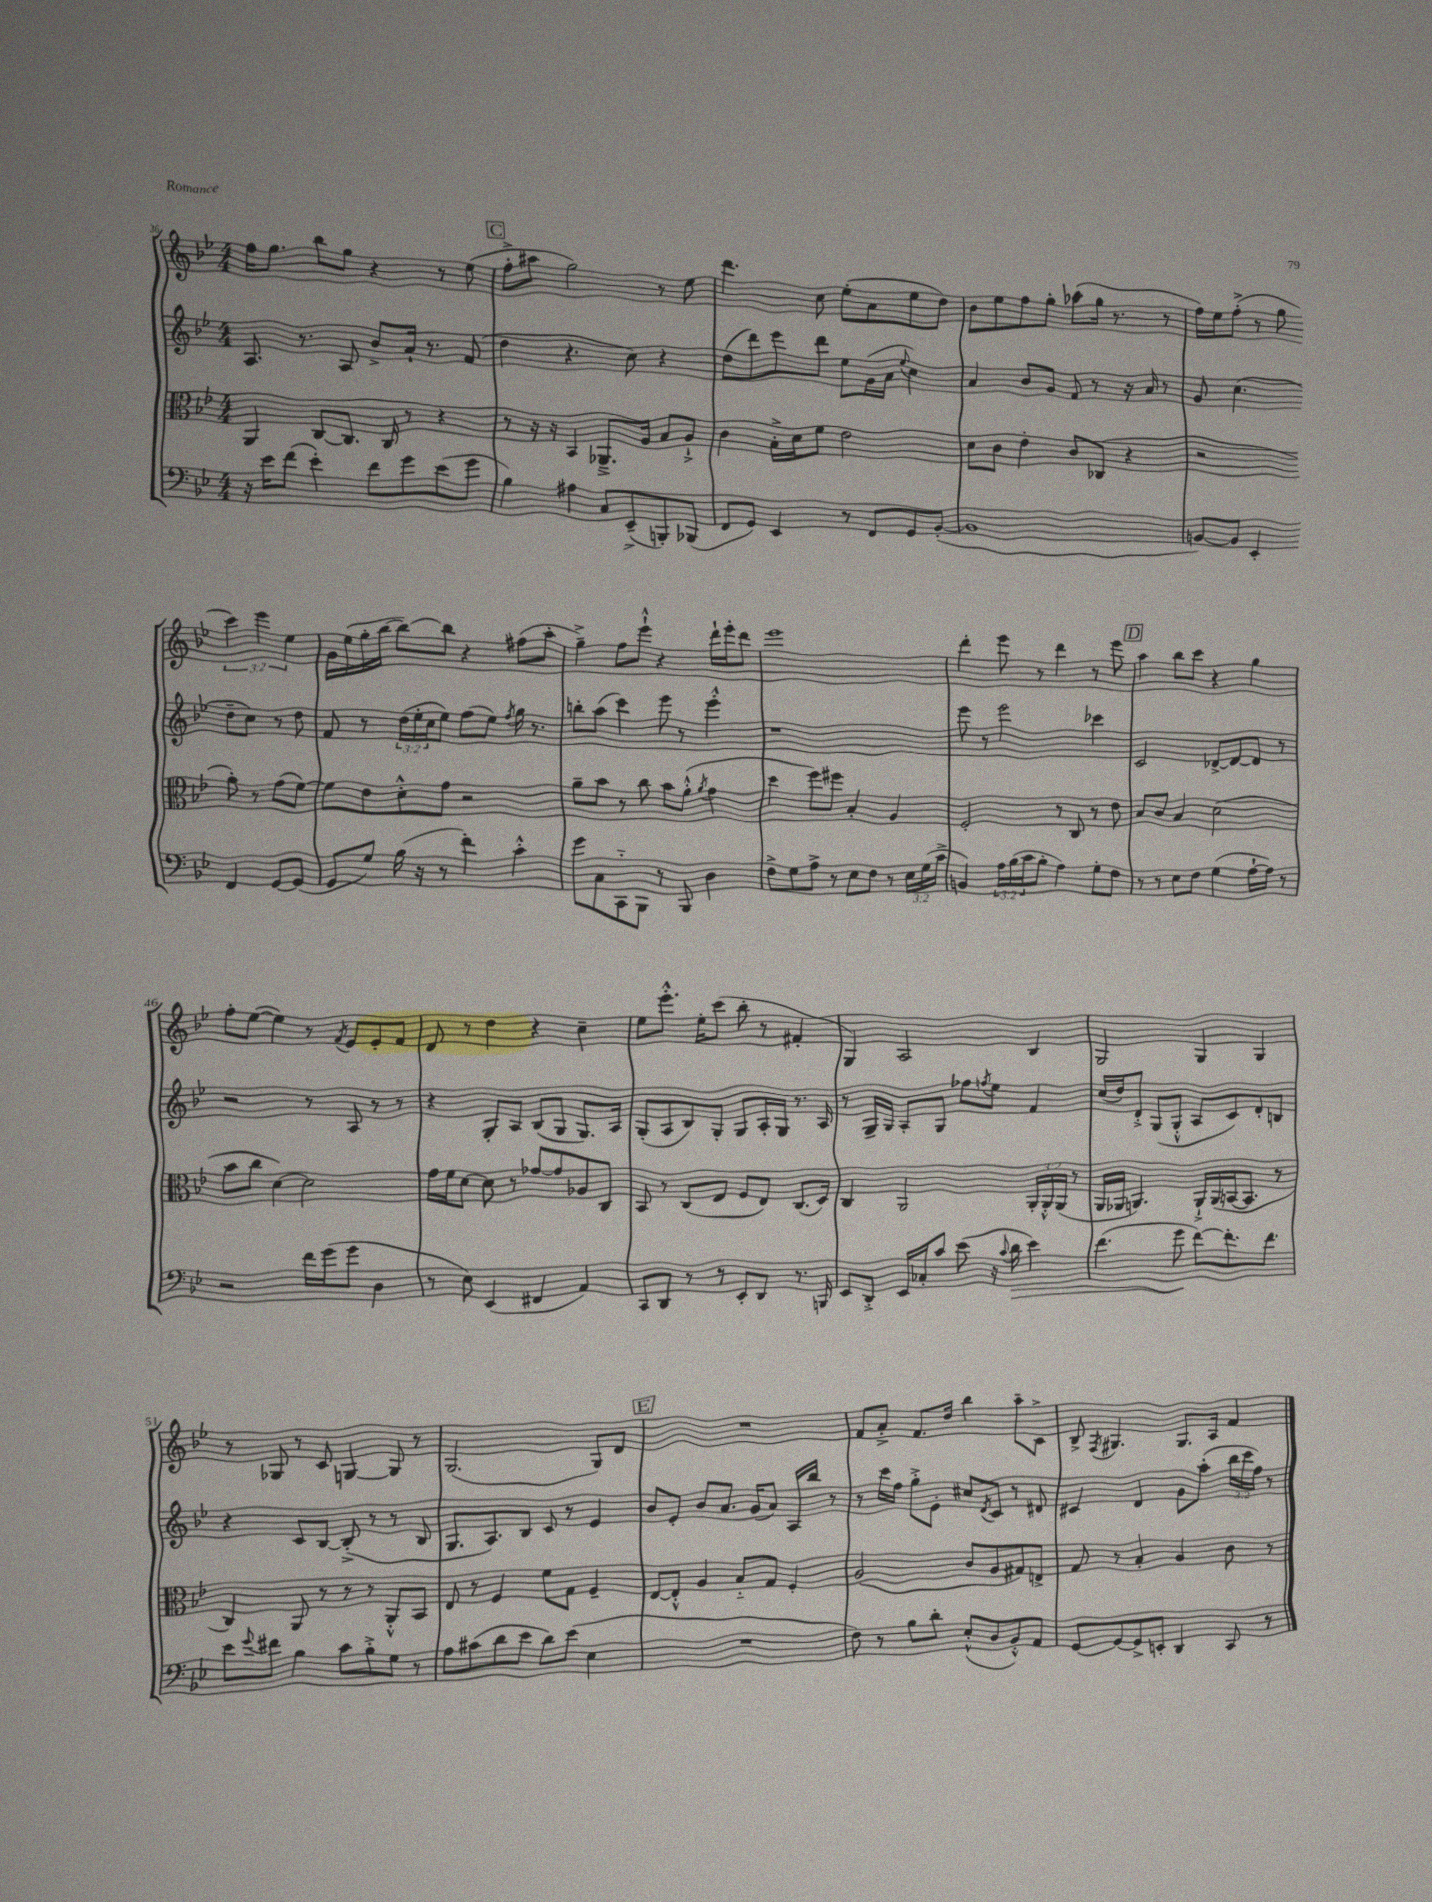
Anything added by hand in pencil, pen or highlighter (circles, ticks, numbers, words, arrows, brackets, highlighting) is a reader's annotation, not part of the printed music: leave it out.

**kern	**dynam	**kern	**kern	**kern
*part4	*part4	*part3	*part2	*part1
*staff4	*staff4	*staff3	*staff2	*staff1
*clefF4	*	*clefC3	*clefG2	*clefG2
*k[b-e-]	*	*k[b-e-]	*k[b-e-]	*k[b-e-]
*M4/4	*	*M4/4	*M4/4	*M4/4
=36	=36	=36	=36	=36
16r	.	4AA/	8.A/	16ff\KL
16e-\KL	.	.	.	8.gg\J
(8f\J	.	.	.	.
.	.	.	8.r	.
4e-'\)	.	[8C/L	.	8bb-\L
.	.	8.C/J]	8A/	8gg\J
8f\L	.	.	8b-^/L	4r
.	.	16C/	.	.
8g\	.	8r	16a`/Jk	.
.	.	.	8.r	.
(8e-\	.	4r	.	8r
8g\J	.	.	(8f/	(8ee-\
!!LO:REH:place=s1:t=C
=37	=37	=37	=37	=37
4B-\)	.	8r	4dd\	8ff'^\L
.	.	16r	.	8aa#X\J
.	.	16r	.	.
4A#X\	.	4BB-/	4.r	2gg\)
8C/L	.	8.AA-X~^/L	.	.
(8EE-~^/	.	.	8cc\)	.
.	.	16A/Jk	.	.
8BBBn'/)	.	8B-/L	4r	8r
(8BBB-X/J	.	8A`^/J	.	8ee-\
=38	=38	=38	=38	=38
8FF/L	.	4c\	(8dd\L	4.ddd\
8GG/J)	.	.	8ddd\)	.
4EE-/	.	16B-'^\LL	8eee-\	.
.	.	16d\J	.	.
.	.	8f\J	8ddd\J	8cc\
8r	.	2e-\	8ee-\L	(8ee-'\L
8FF/L	.	.	(16g\L	8a\
.	.	.	16a\JJ	.
.	.	.	8qqee-/	.
8GG/	.	.	4cc\)	8ee-\
([8BB-'/J	.	.	.	8dd\J)
=39	=39	=39	=39	=39
1BB-]	.	8d\L	4a/	8b-\L
.	.	8c\J	.	8ee-\
.	.	4e-'\	8b-/L	8ff\
.	.	.	8g/J	8gg'\J
.	.	8c/L	8f/	(8aa-X\L
.	.	(8C-X/J	8r	16gg\Jk
.	.	.	.	8.r
.	.	4r	16r	.
.	.	.	16a/	.
.	.	.	8r	8r
=40	=40	=40	=40	=40
[8BBn/L)	.	2r	8g/	16ff\LL)
.	.	.	.	16ee-\J
8BB/J]	.	.	(4.cc\	(8ff'^\J
4EE-'/	.	.	.	8r
.	.	.	.	8gg\
4FF/	.	8a'\)	8dd~\L	6ccc\)
.	.	8r	8cc\J)	.
.	.	.	.	6eee-\
[8GG/L	.	(8g\L	8r	.
.	.	.	.	6ee-\
(8GG/J]	.	[8f\J)	8dd\	.
!!LO:LB:g=z
=41	=41	=41	=41	=41
8GG/L	.	8f\L]	8f/	16g\LL
.	.	.	.	(16ee-\
8G/J)	.	8e-\	8r	16gg'\
.	.	.	.	[16bb-\JJ
(16B-\	.	8d'^^\	(24dd\LL	8bb-\L_)
.	.	.	24ee-'\	.
16r	.	.	.	.
.	.	.	24cc\J	.
8r	.	8g\J	8ee-\J)	8bb-\J]
4f'\)	.	2r	(8ff\L	4r
.	.	.	8ee-\J)	.
.	.	.	8qff/	.
4c'^^\	.	.	16gg\	(8ff#X\L
.	.	.	8.r	.
.	.	.	.	8aa'\J
=42	=42	=42	=42	=42
8g\L	.	8a~\L	8bbn'\L	4gg~^\)
8C\	.	8b-\J	(8aa\J	.
8CC\	.	8r	4ccc\)	8ff\L
8BBB-\J	.	8cc\	.	8eee-`^^\J
8r	.	8b-\L	8eee-\	4r
8BBB-/	.	(8a'^^\J	8r	.
.	.	8qa/	.	.
4D\	.	4g\	4eee-'^^\	16ddd`\LL
.	.	.	.	16eee-'\J
.	.	.	.	8ddd\J
=43	=43	=43	=43	=43
8F^\L	.	4dd\	1r	1eee-
8G\	.	.	.	.
8A^\J	.	8ff\L)	.	.
8r	.	8ff#X\J	.	.
8E-\L	.	4B-'/	.	.
8F\J	.	.	.	.
8r	.	4A/	.	.
24E-\LL	.	.	.	.
(24G\	.	.	.	.
24c^\JJ	.	.	.	.
=44	=44	=44	=44	=44
4BBn/)	.	2F'/	8eee-\	4ddd'\
.	.	.	8r	.
24A\LL	.	.	2eee-\	8eee-\
(24B-\	.	.	.	.
24c\J	.	.	.	.
8B-'\J	.	.	.	8r
4A\)	.	8r	.	4ddd\
.	.	8C/	.	.
8G'\L	.	8r	4ccc-X\	8r
8F\J	.	8e-\	.	8eee-\
!!LO:REH:place=s1:t=D
=45	=45	=45	=45	=45
8r	.	8B-/L	2c/	4aa\
8r	.	8c/J	.	.
8E-\L	.	4B-/	.	8bb-\L
8F\J	.	.	.	8ccc\J
(4G\	.	(2d\	[8d-X^/L	4r
.	.	.	8d-/_	.
[16A`\LL	.	.	8d-/J]	4gg\
16A\JJ])	.	.	.	.
8r	.	.	8r	.
!!LO:LB:g=z
=46	=46	=46	=46	=46
2r	.	8b-\L	2r	8ff'\L
.	.	8cc\J	.	([8ee-\J
.	.	[4d\)	.	4ee-\])
16f\LL	.	2d\]	8r	8r
(16g\J	.	.	.	.
.	.	.	.	8qf/
8g\J	.	.	8A/	8e-/L
4D\	.	.	8r	8e-'/
.	.	.	8r	8f/J
=47	=47	=47	=47	=47
8r	.	16g\LL	4r	8d/
.	.	16f\J	.	.
8E-\)	.	[8d\J	.	8r
(4EE-/	.	8d\]	8G'/L	4dd\
.	.	8r	8A/J	.
4FF#X/	.	[8g-X/L	(8B-/L	4r
.	.	8g-/]	8G/J	.
4AA/)	.	8A-X/	8.G/L)	4cc~\
.	.	8C/J	.	.
.	.	.	16A/Jk	.
=48	=48	=48	=48	=48
8CC/L	.	8BB-/	(8G'/L	8ee-\L
8DD/J	.	8r	8A/	8.eee-'^^\J
8r	.	(8C/L	8B-/)	.
.	.	.	.	16ee-'\KL
8r	.	8E-/J	8G'/J	(8ccc\J
8EE-'/L	.	8F/L	8G/L	8bb-'\
8DD/J	.	8E-/J)	16A'/L	8r
.	.	.	16G/JJ	.
8.r	.	(8.C/L	8.r	4f#X'/
16BBBn/	.	16D/Jk)	16A/	.
=49	=49	=49	=49	=49
8EE-/L	.	4C/	8r	4G/)
8DD'^/J	.	.	16G~/LL	.
.	.	.	16G/JJ	.
16EE-/LL	.	2AA/	8A'/L	2A/
16C-X'/J	.	.	.	.
8c/J	.	.	8G/J	.
(8e-\	.	.	8ff-X\L	.
.	.	.	8qffn/	.
16r	.	.	8ee-\J	.
8qqc/	.	.	.	.
!	!LO:HP:b	!	!	!
16d\	>	.	.	.
4e-\)	.	24AA'/LL	4f/	4B-/
.	.	24AA'^^/	.	.
.	.	(24AA/JJ	.	.
.	.	8r	.	.
=50	=50	=50	=50	=50
(4.f\	.	16AA/LL	(16cc/LL	2G/
.	.	16AA-X/JJ	16dd/J)	.
.	.	4.AAn/)	8d'^/J	.
.	.	.	(8G/L	.
8g\	.	.	8G'^^/J	.
[8f\L)	]	16AA`^/LL	8A/L	4G/
.	.	(16AA/	.	.
8.f'\]	.	[16BBn/J	8c/)	.
.	.	8.BB/J]	.	.
.	.	.	8d'/	4G/
8.f\J	.	.	.	.
.	.	8r	8Bn/J	.
!!LO:LB:g=z
=51	=51	=51	=51	=51
8e-\L	.	4C/)	4r	8r
8qqg/	.	.	.	.
8f#X\J	.	.	.	8G-X/
4B-\	.	8AA/	8c/L	8r
.	.	8r	[8B-/J	8c/
8c\L	.	8r	(8B-'^/]	[4Gn/
8B-'^\	.	8r	8r	.
8G\J	.	8AA'^^/L	8r	8G/]
8r	.	8BB-/J	8B-/	8r
=52	=52	=52	=52	=52
8A\L	.	8E-/	8.G/L	(2.G/
(8c#X\	.	8r	.	.
.	.	.	8.A/)	.
8d\	.	4F/	.	.
8e-\J	.	.	8B-/J	.
8d\L)	.	8f\L	8c/	.
(8e-\J	.	8G\J	8r	.
4E-\	.	4F~/	4e-/	8G/L)
.	.	.	.	8d/J
!!LO:REH:place=s1:t=E
=53	=53	=53	=53	=53
1r	.	[8E-/L	8b-/L	1r
.	.	8E-'^^/J]	8e-'/J	.
.	.	4A/	8b-/L	.
.	.	.	8.a/J	.
.	.	8B-/L	.	.
.	.	.	(16g/KL	.
.	.	8G/J	8a/J)	.
.	.	4F'/	16A/LL	.
.	.	.	16bb-/JJ	.
.	.	.	8r	.
=54	=54	=54	=54	=54
8F\)	.	(2A/	8r	8f/L
8r	.	.	16ccc\LL	8a'^/J
.	.	.	16ff\JJ	.
8B-\L	.	.	8gg'^\L	8.f/L
8d'\J	.	.	8e-'\J	.
.	.	.	.	16dd/Jk
(8E-'^^/L	.	8c/L	8cc#X/L	4bb-\
.	.	.	8qd/	.
8D/	.	8A/	8c/J	.
8BB-'^^/)	.	8G#X/)	8r	8aa~\L
8AA/J	.	8En^/J	8d#X/	8c^\J
=55	=55	=55	=55	=55
[8GG/L	.	8G/	4c#X/	8B-^/
.	.	.	.	8qF/
8GG/_	.	8r	.	4.G#X/
8GG^/]	.	4B-'/	4d/	.
8EEn'/J	.	.	.	.
4DD/	.	4A/	8g\L	8.G#/L
.	.	.	(8aa'\J	.
.	.	.	.	16A/Jk
8CC/	.	8c\	24bb-\LL	4f/
.	.	.	24ccc\	.
.	.	.	24ff\JJ)	.
8r	.	8r	8r	.
==	==	==	==	==
*-	*-	*-	*-	*-
